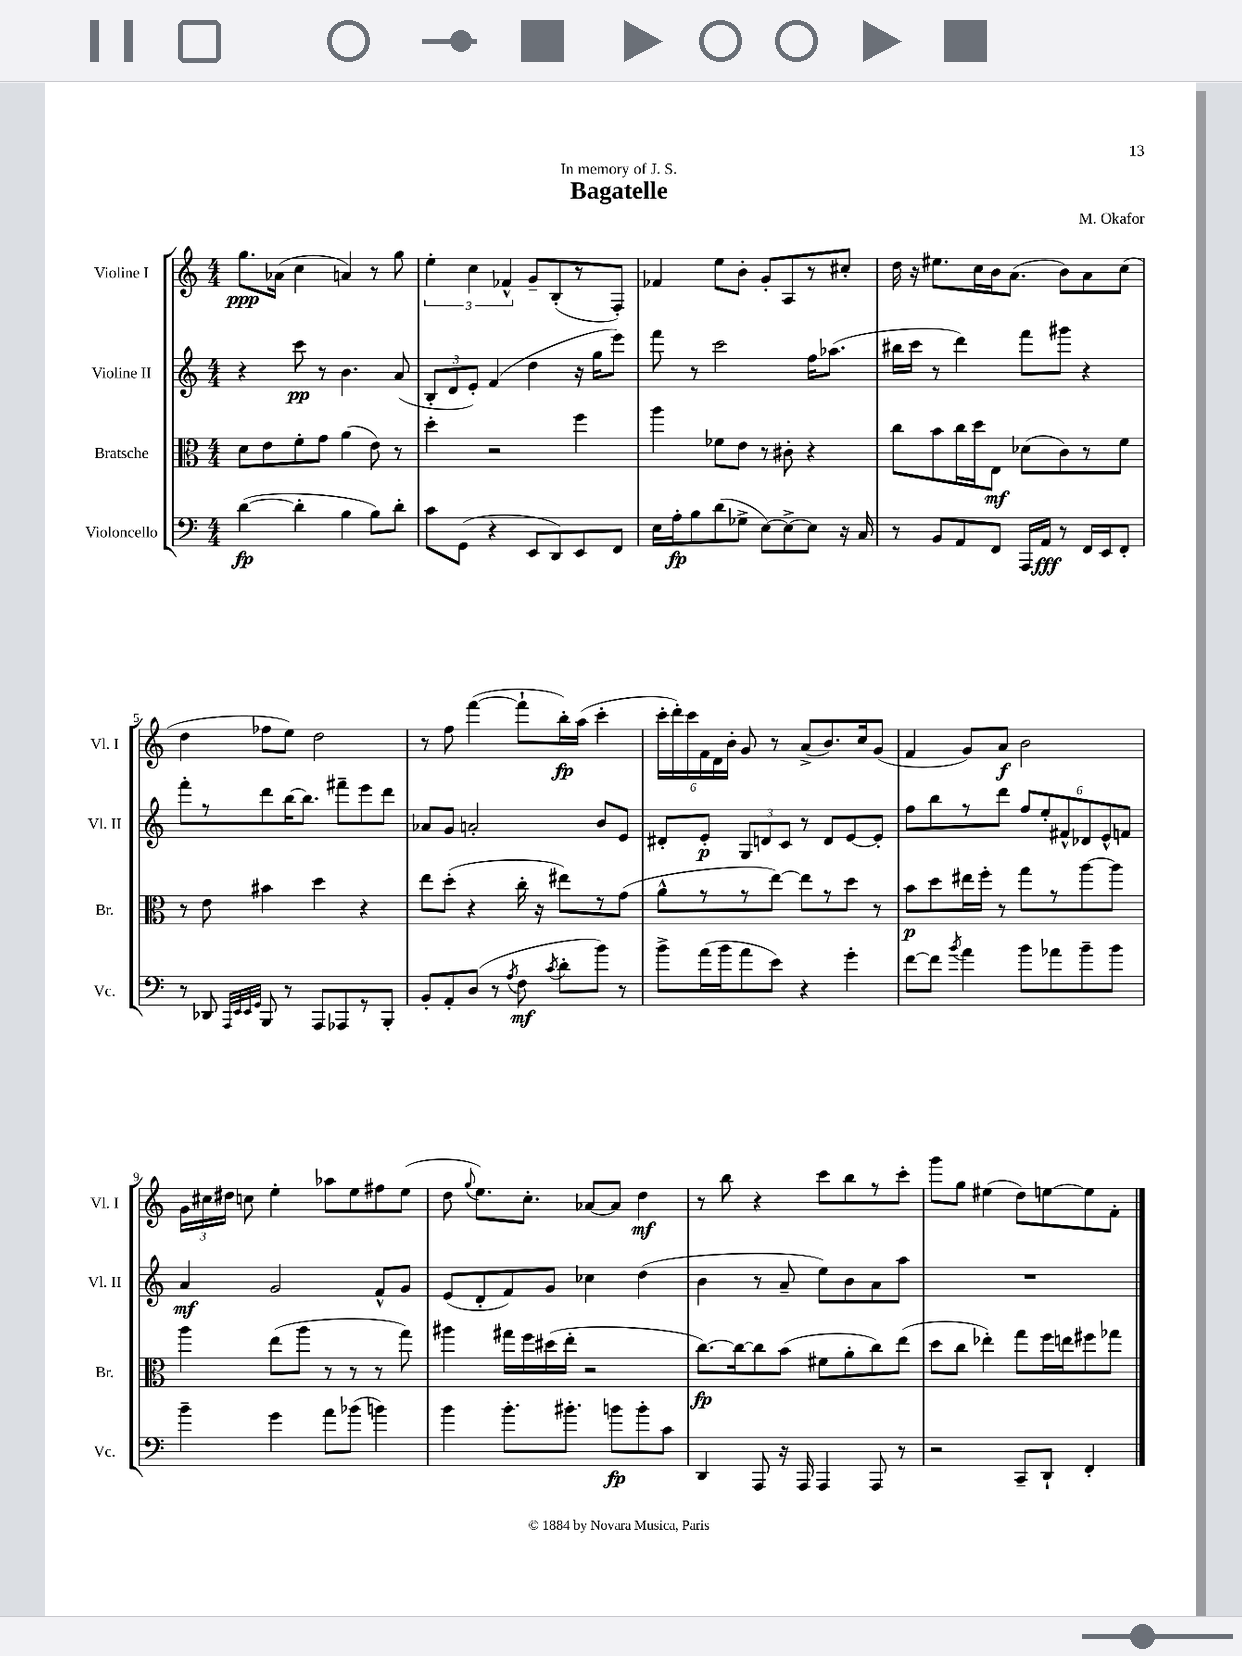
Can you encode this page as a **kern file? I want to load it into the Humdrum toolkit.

**kern	**kern	**kern	**kern
*staff4	*staff3	*staff2	*staff1
*clefF4	*clefC3	*clefG2	*clefG2
*k[]	*k[]	*k[]	*k[]
*M4/4	*M4/4	*M4/4	*M4/4
([4d	8d	4r	8.gg
.	8e	.	.
.	.	.	(16a-
4d']	8f'	8ccc	4cc
.	8g	8r	.
4B	(4a	4.b	4a)
8B)	8e)	.	8r
8d'	8r	(8a	8gg
=	=	=	=
8c	4dd'	12B'	6ee'
.	.	12d	.
(8GG	.	.	.
.	.	12e')	6cc
4r	2r	(4f	.
.	.	.	6f-^^
8EE	.	4dd	8g~
8DD)	.	.	(8B'
8EE	4ff	16r	8r
.	.	16gg	.
8FF	.	8eee)	8F')
=	=	=	=
16E	4aa	8fff	4f-
16A'	.	.	.
8B	.	8r	.
(8d	8f-	2ccc	8ee
8G-^	8e	.	8b'
[8E)	8r	.	8g'
8E^_	8c#'	.	8A
8E]	4r	16ff	8r
.	.	(8.aa-	.
16r	.	.	8cc#'
16C	.	.	.
=	=	=	=
8r	8cc	16bb#	16dd
.	.	16ccc	16r
8BB	8b	8r	8.ee#
8AA	16cc	4ddd)	.
.	16dd	.	16cc
8FF	8E	.	16b
.	.	.	(8.a
16AAA	(8d-	8fff	.
16AA	.	.	.
8r	8c)	8ggg#	8b)
16FF	8r	4r	8a
16EE	.	.	.
8FF'	8f	.	(8cc
=	=	=	=
8r	8r	8fff'	4dd
8DD-	8e	8r	.
32qqAAA	.	.	.
32qqEE	.	.	.
32qqEE	.	.	.
32qqGG	.	.	.
8BBB	4b#	8ddd	8ff-
8r	.	[16bb	8ee)
.	.	8.bb]	.
8AAA	4dd	.	2dd
8AAA-	.	8fff#~	.
8r	4r	8eee	.
8BBB'	.	8ddd	.
=	=	=	=
8BB'	8ee	8a-	8r
8AA'	(8dd'	8g	8ff
(8D	4r	2a'	([4fff
8r	.	.	.
8qA	.	.	.
8F	16cc'	.	8fff`]
.	16r	.	.
8qc	.	.	.
8d'	8ee#)	.	16bb')
.	.	.	(16aa
8b)	8r	8b	4ccc'
8r	(8g	8e	.
=	=	=	=
8b^	8a^^	8d#'	24ccc'
.	.	.	24ddd')
.	.	.	24ccc
(16a	8r	8e'	24f
.	.	.	24d
16b	.	.	.
.	.	.	24b'
8a	8r	12G	8g
.	.	12d	.
8e)	[8ee)	.	8r
.	.	12c	.
4r	8ee]	8r	(8a^
.	8r	8d	8.b)
4g'	8dd	[8e	.
.	.	.	16cc
.	8r	8e']	(8g
=	=	=	=
[8f	8b	8ff	4f
8f]	8dd	8bb	.
8qb	.	.	.
4a	16ee#	8r	8g)
.	16ff'	.	.
.	8r	8ddd	8a
8b	8gg	12ff	2b
.	.	12ee'	.
8a-	8r	.	.
.	.	12f#^^	.
8b~	[8aa	12d-	.
.	.	12e^^	.
8b	8aa]	.	.
.	.	12f	.
=	=	=	=
4b~	4aa	4a	24g
.	.	.	24cc#
.	.	.	24dd#
.	.	.	8cc
4g	(8ee	2g	4ee'
.	8aa	.	.
8a	8r	.	8aa-
(8b-	8r	.	8ee
4b)	8r	8f^^	8ff#
.	8gg)	8g	(8ee
=	=	=	=
4b	4aa#	(8e	8dd
.	.	.	8qqgg
.	.	8d'	8.ee)
8.b'	16gg#	8f)	.
.	16ff	.	8.cc'
.	(16dd#	8g	.
8.b#'	16ee'	.	.
.	2r	4cc-	[8a-
8b	.	.	8a-]
8b'	.	(4dd	4dd
8c	.	.	.
=	=	=	=
4DD	[8.cc)	4b	8r
.	.	.	8bb
.	16cc_	.	.
8AAA	8cc]	8r	4r
16r	(8b	8a~	.
16AAA	.	.	.
4AAA	8f#	8ee)	8ccc
.	8a'	8b	8bb
8AAA	8cc)	8a	8r
8r	(8ee	8aa	8ccc'
=	=	=	=
2r	8dd	1r	8ggg
.	8cc	.	8gg
.	4ee-')	.	(4ee#
8CC~	8gg	.	8dd)
8DD`	16ff	.	[8ee
.	16ee	.	.
4FF'	8ff#	.	8ee]
.	8gg-	.	8f'
==	==	==	==
*-	*-	*-	*-
